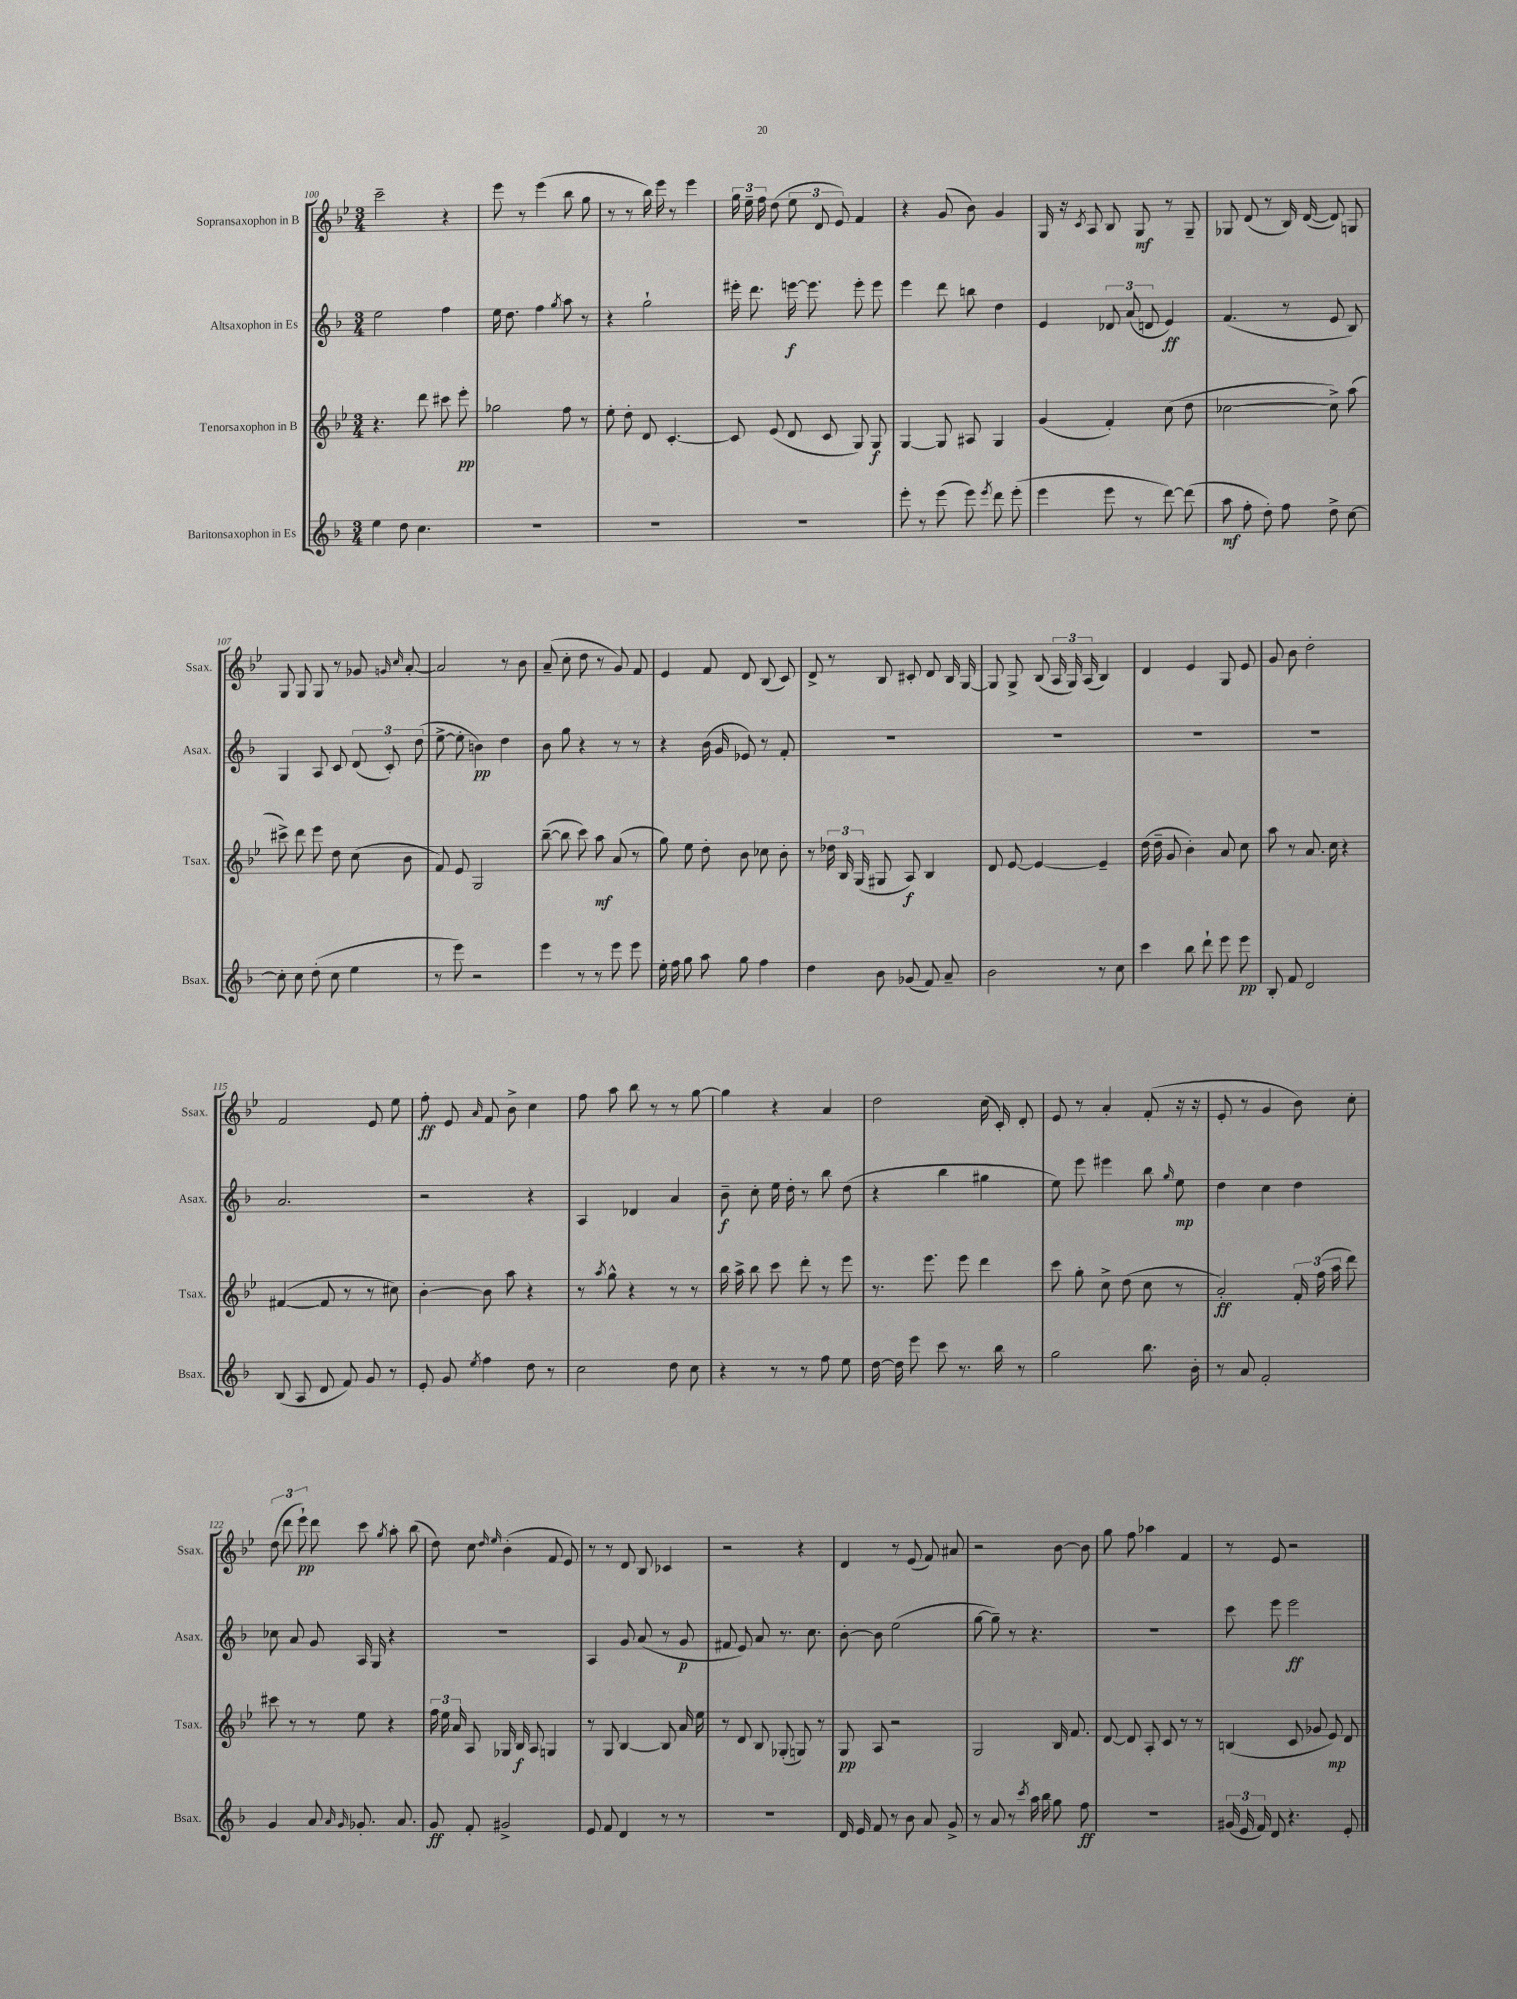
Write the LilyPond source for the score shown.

<<
\new StaffGroup <<
\new Staff = "s0" \with { instrumentName = "Sopransaxophon in B" shortInstrumentName = "Ssax." } {
    \clef treble \key bes \major \numericTimeSignature \time 3/4
    \autoBeamOff c'''2-- r4 |
    ees'''8 r8 ees'''4( bes''8 g''8 |
    r8 r8 bes''16) ees'''16 r8 ees'''4 |
    \tuplet 3/2 { g''16 ees''16-- f''16 } d''8( \tuplet 3/2 { ees''8 d'8 ees'8) } f'4 |
    r4 g'8( bes'8) g'4 |
    g16 r16 \acciaccatura { c'8 } a8 bes8 g8\mf r8 g8-- |
    ges8 d'8( r8 bes16) d'16~( d'8) g8 |
    g8 g8 g8 r8 ges'8 \grace { g'16 c''16 } a'8~-. |
    a'2 r8 bes'8 |
    a'8--( c''8-. d''8 r8 g'8) f'8 |
    ees'4 f'8 d'8 bes8( c'8) |
    d'8-> r8 bes8 cis'8-. d'8 bes16 g16~ |
    g8 g8-> bes8( \tuplet 3/2 { a16 g16) a16( } bes4) |
    d'4 ees'4 g8 ees'8 |
    g'8 bes'8 d''2-. |
    f'2 ees'8 ees''8 |
    f''8-.\ff ees'8 \grace { a'16 } f'8 bes'8-> c''4 |
    f''8 a''8 bes''8 r8 r8 g''8~ |
    g''4 r4 a'4 |
    d''2 c''16( c'16-.) d'8-. |
    ees'8 r8 a'4-. f'8-.( r16 r16 |
    ees'8-. r8 g'4 bes'8) c''8-. |
    \tuplet 3/2 { d''8( d'''8 ees'''8-!\pp) } d'''8 c'''8 \acciaccatura { g''8 } a''8-. bes''8( |
    d''8) c''8 \grace { d''16 ees''16 } bes'4-.( f'8 ees'8) |
    r8 r8 d'8 bes8 ces'4 |
    r2 r4 |
    d'4 r8 ees'8( f'8) ais'8 |
    r2 bes'8~ bes'8 |
    g''8 f''8 aes''4 f'4 |
    r8 ees'8 r2 \bar "|." |
}
\new Staff = "s1" \with { instrumentName = "Altsaxophon in Es" shortInstrumentName = "Asax." } {
    \clef treble \key f \major \numericTimeSignature \time 3/4
    \autoBeamOff e''2 f''4 |
    e''16 d''8. f''4 \acciaccatura { g''8 } a''8 r8 |
    r4 g''2-! |
    eis'''16-. d'''8. e'''16~\f e'''8. e'''8-. e'''8 |
    e'''4 d'''8 b''8 d''4 |
    e'4 \tuplet 3/2 { des'8 a'8( d'8 } e'4\ff) |
    f'4.( r8 e'8 bes8) |
    g4 a8 c'8 \tuplet 3/2 { d'8( c'8-.) d''8( } |
    e''8~-> e''8-. b'4\pp) d''4 |
    bes'8 g''8 r4 r8 r8 |
    r4 bes'16( g'16 ees'8) r8 f'8-. |
    R2. |
    R2. |
    R2. |
    R2. |
    a'2. |
    r2 r4 |
    a4 des'4 a'4 |
    bes'8--\f c''8-. e''16 d''16-. r8 bes''8 d''8( |
    r4 bes''4 gis''4 |
    e''8) e'''8 eis'''4 bes''8 \grace { g''16 } e''8\mp |
    d''4 c''4 d''4 |
    ces''8 a'8 g'8 a16 g16 r4 |
    R2. |
    a4 g'8 a'8( r8 g'8\p |
    fis'8 e'8) a'8 r8. c''8. |
    bes'8~-. bes'8 e''2( |
    g''8~ g''8--) r8 r4. |
    R2. |
    c'''8 e'''8 e'''2\ff \bar "|." |
}
\new Staff = "s2" \with { instrumentName = "Tenorsaxophon in B" shortInstrumentName = "Tsax." } {
    \clef treble \key bes \major \numericTimeSignature \time 3/4
    \autoBeamOff r4. d'''8 cis'''8 ees'''8-.\pp |
    ges''2 f''8 r8 |
    ees''8-. d''8-. d'8 c'4.~-. |
    c'8 ees'8( d'8 c'8 g8) g8\f |
    g4~ g8 ais8 g4 |
    g'4( f'4-.) c''8( d''8 |
    ces''2~ ces''8->) a''8( |
    cis'''8->) d'''8 ees'''8 d''8 c''8( bes'8 |
    f'8) ees'8 g2 |
    bes''8~--( bes''8 c'''8) a''8\mf a'8( r8 |
    g''8) ees''8 d''8-. bes'8 ces''8 bes'8-. |
    r8 \tuplet 3/2 { des''16 bes16 g16( } gis8 a8\f) bes4 |
    d'8 ees'8~ ees'4~ ees'4-- |
    d''16( d''16-- g'8 bes'4-.) a'8 c''8 |
    a''8 r8 a'8. c''16 r4 |
    fis'4~( fis'8 r8 r8 cis''8) |
    bes'4~-. bes'8 a''8 r4 |
    r8 \acciaccatura { a''8 } g''8-^ r4 r8 r8 |
    bes''16 a''16-> bes''8 c'''8 d'''8-. r8 ees'''8 |
    r8. ees'''8. ees'''8 d'''4 |
    c'''8 g''8-. c''8-> d''8( c''8 r8 |
    a'2-.\ff) \tuplet 3/2 { f'16-. f''16( a''16 } d'''8) |
    cis'''8 r8 r8 ees''8 r4 |
    \tuplet 3/2 { f''16 ees''16 a'16 } a8 ges16 bes16\f a8 g4 |
    r8 g8 bes4~ bes8 a'16 ees''16 |
    r8 d'8 bes8 ges8-.( g8) r8 |
    g8\pp a8 r2 |
    g2 bes16 f'8. |
    d'8~ d'8 a8-. c'8 r8 r8 |
    b4( c'8 ges'8 ees'8\mp) d'8 \bar "|." |
}
\new Staff = "s3" \with { instrumentName = "Baritonsaxophon in Es" shortInstrumentName = "Bsax." } {
    \clef treble \key f \major \numericTimeSignature \time 3/4
    \autoBeamOff e''4 d''8 c''4. |
    R2. |
    R2. |
    R2. |
    e'''8-. r8 e'''8( e'''8) \acciaccatura { e'''8 } d'''8 e'''8-.( |
    e'''4 e'''8 r8 d'''8~) d'''8( |
    a''8\mf f''8-. d''8-.) f''8 d''8-> c''8~ |
    c''8-. c''8 d''8-.( c''8 e''4 |
    r8 e'''8) r2 |
    e'''4 r8 r8 e'''8 e'''8 |
    e''16-. f''16 g''8 a''8 g''8 f''4 |
    d''4 bes'8 ges'8( f'8) a'8-- |
    bes'2 r8 c''8 |
    c'''4 bes''8 d'''8-! e'''8 e'''8\pp |
    bes8-. f'8 d'2 |
    bes8( a8 d'8 f'8) g'8 r8 |
    e'8-. g'8 \acciaccatura { e''8 } f''4 d''8 r8 |
    c''2 d''8 c''8 |
    r4 r8 r8 f''8 e''8 |
    d''16~ d''16 e'''8 c'''8 r8. bes''16 r8 |
    g''2 bes''8. bes'16-. |
    r8 a'8 f'2-. |
    g'4 a'8 \grace { a'16 g'16 } ges'8.-. a'8. |
    g'8\ff f'8-. gis'2-> |
    e'8 f'8 d'4 r8 r8 |
    R2. |
    d'16 e'16 f'8 r8 bes'8 a'8 g'8-> |
    r8 a'8 r8 \acciaccatura { c'''8 } a''16 bes''16 g''8 f''8\ff |
    R2. |
    \tuplet 3/2 { gis'16( e'16 f'16) } d'8 r4. e'8-. \bar "|." |
}
>>
>>
\layout { \context { \Score currentBarNumber = #100 } }
